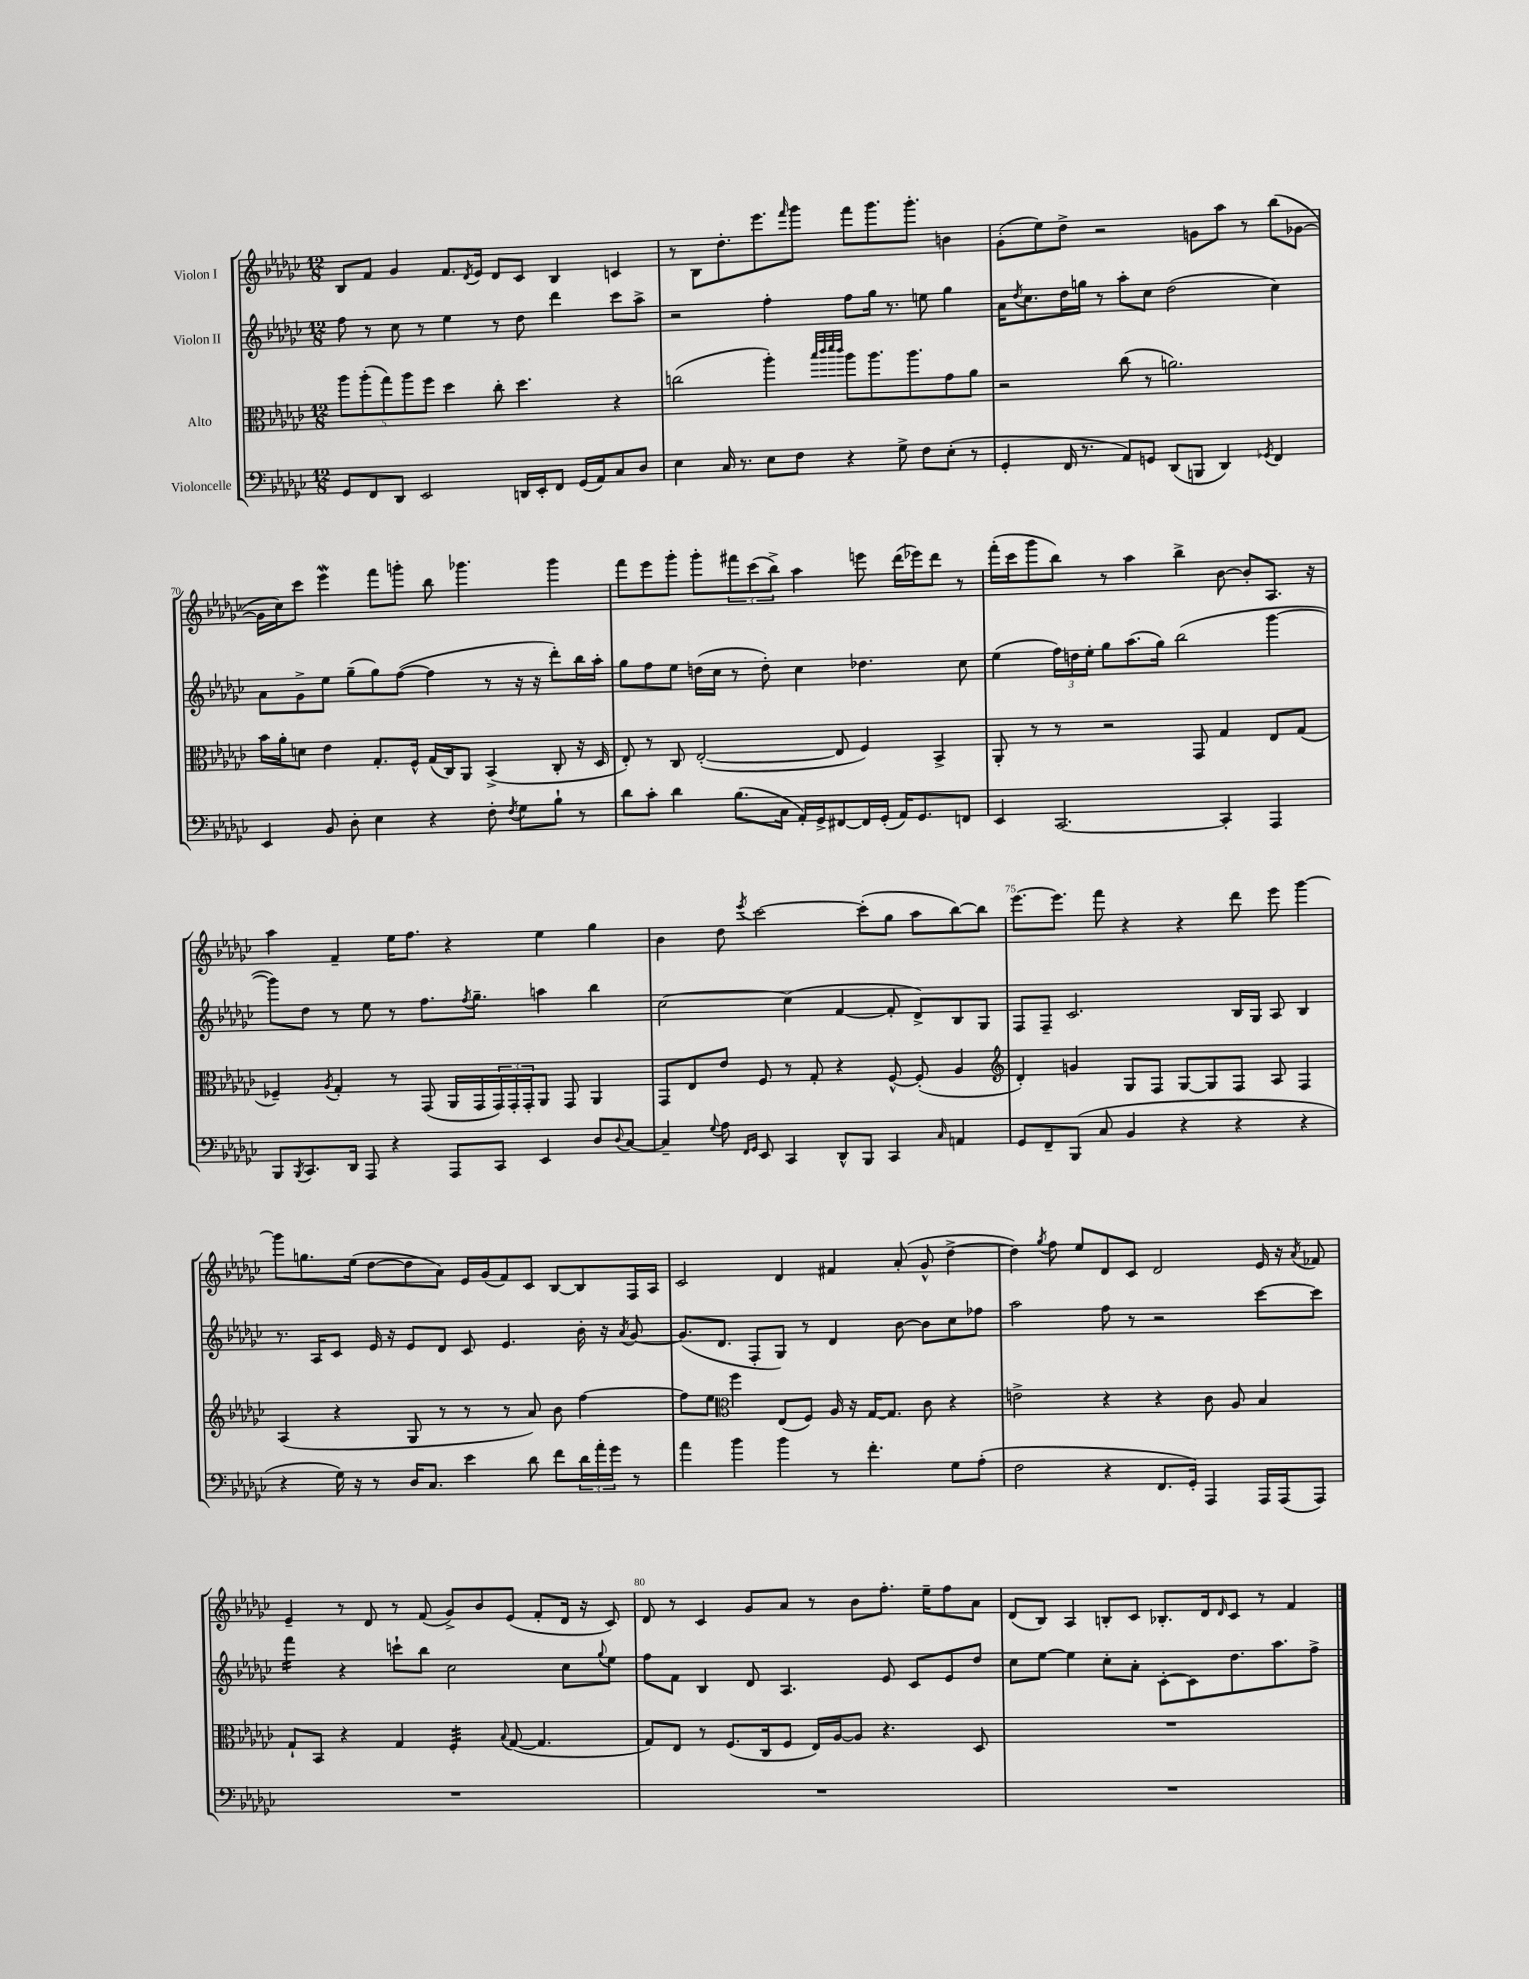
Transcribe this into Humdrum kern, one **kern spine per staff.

**kern	**kern	**kern	**kern
*staff4	*staff3	*staff2	*staff1
*clefF4	*clefC3	*clefG2	*clefG2
*k[b-e-a-d-g-c-]	*k[b-e-a-d-g-c-]	*k[b-e-a-d-g-c-]	*k[b-e-a-d-g-c-]
*M12/8	*M12/8	*M12/8	*M12/8
8GG-	10aa-	8ff	8B-
.	(10aa-'	.	.
8FF	.	8r	8f
.	10gg-)	.	.
8DD-	.	8cc-	4g-
.	10aa-	.	.
2EE-	.	8r	.
.	10ff	.	.
.	4dd-	4ee-	8.f
.	.	.	8qd-
.	.	.	16e-
.	8cc-'	8r	8d-
16DD	4.dd-	8dd-	8c-
16EE-'	.	.	.
8FF	.	4ddd-	4B-
(16GG-	.	.	.
16AA-)	.	.	.
8C-	4r	8ccc-	4c
8D-	.	8aa-^	.
=	=	=	=
4E-	(2cc	2r	8r
.	.	.	8B-
16C-	.	.	8.dd-'
8.r	.	.	.
.	.	.	8.eee-
8E-	4aa-')	4ff'	.
.	.	.	16qqfff
8F	.	.	8ggg-
.	32qqbb-	.	.
.	32qqccc-	.	.
.	32qqddd-	.	.
.	32qqccc-	.	.
4r	8aa-	8ff	8fff
.	8.aa-	16gg-	8.ggg-
.	.	8.r	.
8G-^	.	.	.
.	8.aa-	.	8.ggg-'
8F	.	8ee	.
(8E-'	8g-	4gg-	4b
8r	8a-	.	.
=	=	=	=
4GG-'	2r	16a-	(8g-'
.	.	8qdd-	.
.	.	8.cc-	.
.	.	.	8ee-)
16FF	.	16dd-	8dd-^
8.r	.	16gg	.
.	.	8r	2r
8AA-)	(8cc-	8aa-'	.
8GG	8r	8cc-	.
(8DD-	2.a)	(2dd-	.
8BBB	.	.	8g
4DD-)	.	.	8aa-
.	.	.	8r
8qGG-	.	.	.
4FF	.	4cc-)	(8bb-
.	.	.	[8g-
=	=	=	=
4EE-	16b-	8a-	16g-]
.	16a-'	.	16cc-)
.	8d	8g-^	8ccc-
8BB-	4e-	8ee-	4eee-
8D-'	.	(8gg-~	.
4E-	8.G-'	8gg-)	8fff
.	.	([8ff	8ggg'
.	16F^^	.	.
4r	(16G-	4ff]	8bb-
.	16C-)	.	.
.	8AA-	.	4.ggg-
8F'	(4BB-^	8r	.
8qF	.	.	.
8G-	.	16r	.
.	.	16r	.
8B-`	8C-'	8ddd-')	4ggg-
8r	16r	16bb-	.
.	16D-	16aa-'	.
=	=	=	=
8d-	8E-')	8gg-	8fff
8c-'	8r	8ff	8eee-
4d-	8C-	8ee-	8ggg-'
.	([2E-'	(16dd	8ggg-'
.	.	16cc-	.
(8.B-	.	8r	12fff#
.	.	.	(12ccc-
.	.	8dd')	.
.	.	.	12bb-^)
16C-	.	.	.
16AA-')	.	4cc-	4aa-
16GG-^	.	.	.
[8FF#	8E-]	.	.
16FF#]	4F)	4.dd-	8eee
(16GG-'	.	.	.
16AA-)	.	.	(16ddd-
8.GG-	.	.	16eee-)
.	4BB-^	.	8ddd-
8FF	.	8cc-	8r
=	=	=	=
4EE-	8AA-'	(4ee-	(16fff'
.	.	.	16ccc-
.	8r	.	8ggg-
[2.CC-	8r	24ff)	8bb-)
.	.	24dd	.
.	.	24ee-'	.
.	2r	8gg-	8r
.	.	(8.aa-	4aa-
.	.	16gg-)	.
.	.	(2bb-	4bb-^
.	8GG-	.	.
4CC-']	4G-	.	[8b-
.	.	.	8b-']
4AAA-	8E-	[4ggg-	8.A-
.	(8G-	.	.
.	.	.	16r
=	=	=	=
8BBB-	4F-~)	8ggg-])	4aa-
8qBBB-	.	.	.
8.CC-	.	8dd-	.
.	8qA-	.	.
.	4G-'	8r	4f~
16DD-	.	.	.
8AAA-	.	8ee-	.
4r	8r	8r	16ee-
.	.	.	8.ff
.	(8GG-	8.ff	.
8AAA-	16AA-	.	4r
.	.	8qff	.
.	16GG-	8.gg-~	.
8CC-	24GG-)	.	.
.	24GG-'	.	.
.	24GG-'	.	.
4EE-	8AA-	4aa	4ee-
.	8GG-	.	.
8D-	4AA-	4bb-	4gg-
8qqD-	.	.	.
[8C-	.	.	.
=	=	=	=
4C-~]	8GG-	[2cc-	4b-
.	8E-	.	.
8qqG-	.	.	.
8A-	8e-	.	8dd-
16qqFF	.	.	.
16qqGG-	.	.	8qeee-
8EE-	8F	.	[2ccc-
4CC-	8r	(4cc-]	.
.	8G-'	.	.
8DD-^^	4r	[4f	.
8BBB-	.	.	(8ccc-']
4CC-	[8F^^	8f']	8gg-
.	(8F']	8d-^)	8aa-
16qqC-	.	.	.
4AA	4A-	8B-	[8bb-)
.	.	8G-	8bb-]
=	=	=	=
*	*clefG2	*	*
8GG-	4d-')	8F	[8.eee-
8FF~	.	8F~	.
.	.	.	8.eee-]
(8BBB-	4g	2.c-	.
8C-	.	.	8fff
4BB-	8G-	.	4r
.	8F	.	.
4r	[8G-	.	4r
.	8G-]	.	.
4r	8F	16B-	8ddd-
.	.	16G-	.
.	8A-	8A-	8eee-
4r	4F	4B-	[4ggg-
=	=	=	=
4r	(4A-	8.r	8ggg-]
.	.	.	8.gg
.	.	16A-	.
16G-)	4r	8c-	.
16r	.	.	(16ee-
8r	.	16e-	[8dd-
.	.	16r	.
16D-	8G-	8e-	8dd-]
8.C-	.	.	.
.	8r	8d-	8a-)
4e-	8r	8c-	16e-
.	.	.	(16g-
.	8r	4.e-	8f)
8d-	8a-)	.	8c-
8f	8b-	.	[8B-
24d-	[4ff	16b-'	8B-]
24a-'	.	.	.
.	.	16r	.
24g-	.	.	.
.	.	8qa-	.
8r	.	[8g-	16F
.	.	.	16A-
=	=	=	=
4a-	8ff]	(8.g-]	2c-
.	8ee-	.	.
.	.	8.d-	.
*	*clefC3	*	*
4b-	4ff	.	.
.	.	8F'	.
4b-	(8E-	8G-)	4d-
.	8F)	8r	.
8r	16A-	4d-	4f#
.	16r	.	.
4.f'	[16G-	.	.
.	8.G-]	.	.
.	.	[8b-	(8a-'
.	8c-	8b-]	8g-^^
8G-	4r	8cc-	[4dd-^
(8A-'	.	8ff-	.
=	=	=	=
2F	2e^	2aa-	4dd-])
.	.	.	8qgg-
.	.	.	8ff
.	.	.	8ee-
4r	4r	8ff	8d-
.	.	8r	8c-
8.FF	4r	2r	2d-
16GG-')	.	.	.
4AAA-	8c-	.	.
.	8A-	.	.
16AAA-	4B-	[8ccc-	16e-
(16AAA-	.	.	16r
.	.	.	8qa-
8AAA-)	.	8ccc-]	8f-
=	=	=	=
1.r	8G-`	4fff	4e-~
.	8BB-	.	.
.	4r	4r	8r
.	.	.	8d-
.	4G-	8ccc`	8r
.	.	8bb-	(8f
.	4F'	2cc-	8g-^)
.	.	.	8b-
.	8qqB-	.	.
.	([8G-	.	(8e-
.	4.G-]	.	8f'
.	.	8cc-	16d-
.	.	.	16r
.	.	8qqgg-	.
.	.	8ee-	8c-)
=	=	=	=
1.r	8G-)	8ff	8d-
.	8E-	8f	8r
.	8r	4B-	4c-
.	(8.F	.	.
.	.	8d-	8g-
.	16C-	.	.
.	8F	4.A-	8a-
.	16E-)	.	8r
.	[16A-	.	.
.	8A-]	.	8b-
.	4.r	8e-	8.ff'
.	.	8c-	.
.	.	.	16ee-~
.	.	8e-	8ff
.	8D-	8dd-	8a-
=	=	=	=
1.r	1.r	8cc-	(8d-
.	.	[8ee-	8B-)
.	.	4ee-]	4A-
.	.	8cc-'	8B'
.	.	8a-'	8c-
.	.	[8c-'	8.B-'
.	.	8c-]	.
.	.	.	16d-
.	.	.	16qqd-
.	.	8.dd-	8c-
.	.	.	8r
.	.	8.aa-	.
.	.	.	4f
.	.	8ff^	.
==	==	==	==
*-	*-	*-	*-
